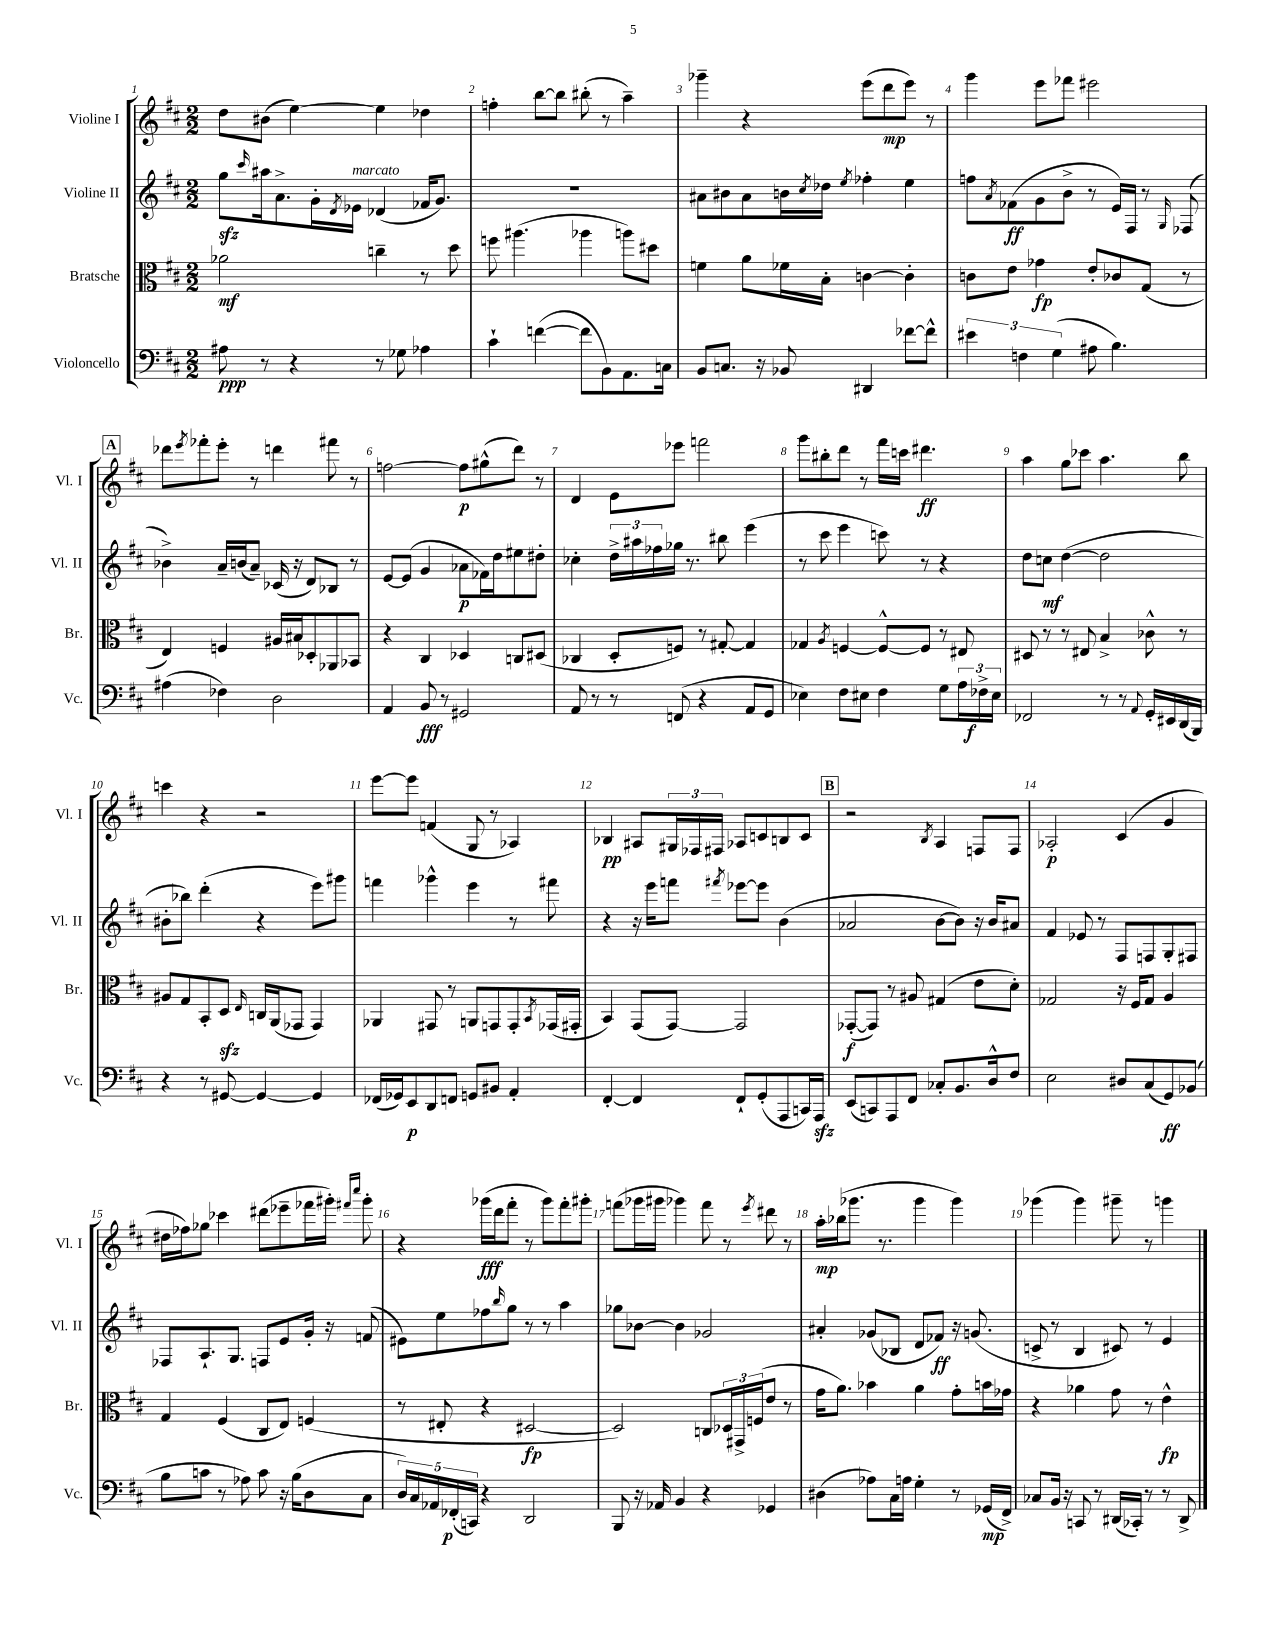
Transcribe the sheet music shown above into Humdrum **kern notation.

**kern	**kern	**kern	**kern
*staff4	*staff3	*staff2	*staff1
*clefF4	*clefC3	*clefG2	*clefG2
*k[f#c#]	*k[f#c#]	*k[f#c#]	*k[f#c#]
*M2/2	*M2/2	*M2/2	*M2/2
8A#	2a-	8gg	8dd
.	.	16qqccc#	.
8r	.	16aa#	(8b#
.	.	8.a^	.
4r	.	.	[4ee)
.	.	16g'	.
.	.	8qd	.
.	.	16e-	.
8r	4cc~	(4d-	4ee]
8G-	.	.	.
4A-	8r	16f-	4dd-
.	.	8.g)	.
.	8dd	.	.
=	=	=	=
4c#`	8ff	1r	4ff'
.	(4.aa#	.	.
([4f	.	.	[8bb
.	.	.	8bb]
8f]	4aa-	.	(8bb#'
8BB)	.	.	8r
8.AA	8aa)	.	4aa~)
.	8dd#	.	.
16C	.	.	.
=	=	=	=
8BB	4f	8a#	4ggg-~
8.C	.	8b#	.
.	8a	8a#	4r
16r	.	.	.
8BB-	16f-	16b	.
.	.	8qcc#	.
.	16B'	16dd-	.
.	.	8qee	.
4DD#	[4c	4ff-'	(8eee
.	.	.	8ddd
[8f-	4c']	4ee	8eee)
8f-^^]	.	.	8r
=	=	=	=
6e#	8c	8ff	4ggg
.	.	8qa	.
.	8e	(8f-	.
6F	.	.	.
.	4g-	8g	8eee
(6G	.	.	.
.	.	8b^	8fff-
8A#	8e'	8r	2eee#
4.B)	8c-	16e)	.
.	.	16F#	.
.	(8G	8r	.
.	.	16qqG	.
.	8r	(8F-	.
=	=	=	=
(4A#	4E)	4b-^)	8ddd-
.	.	.	8qeee
.	.	.	8fff-'
4F-)	4F	16a~	8eee'
.	.	(16b	.
.	.	8a~)	8r
2D	16A#	(16c-	4ddd
.	16B#	16r	.
.	8D-'	8d)	.
.	8AA-	8B-	8fff#
.	8BB-	8r	8r
=	=	=	=
4AA	4r	[8e	[2ff
.	.	(8e]	.
8BB	4C#	4g	.
8r	.	.	.
2GG#	4D-	8a-	8ff]
.	.	16f-)	(8gg#^^
.	.	16dd	.
.	8C	8ee#	8ddd)
.	(8D#	8dd#'	8r
=	=	=	=
8AA	4C-	4cc-'	4d
8r	.	.	.
8r	8D'	24dd^	8e
.	.	24aa#	.
.	.	24ff-	.
(8FF	8F)	16gg-	8eee-
.	.	8.r	.
4r	8r	.	2fff
.	[8G#'	8bb#	.
8AA	4G#]	(4eee	.
8GG	.	.	.
=	=	=	=
4E-)	4G-	8r	8ggg
.	.	8ccc#	8bb#'
.	8qA	.	.
8F#	[4F	4eee	8ddd
8E#	.	.	8r
4F#	8F^^_	8ccc)	16fff#
.	.	.	16ccc
.	8F]	8r	4.ddd#
8G	8r	4r	.
24A	8E#	.	.
24F-^	.	.	.
24E#	.	.	.
=	=	=	=
2FF-	8D#	8dd	4aa
.	8r	8cc	.
.	8r	([4dd	8gg
.	8E#	.	8ccc-
8r	4B^	2dd]	4.aa
8r	.	.	.
8qqAA	.	.	.
16GG'	8c-^^	.	.
16EE#	.	.	.
(16DD	8r	.	8bb
16BBB)	.	.	.
=	=	=	=
4r	8A#	8b#'	4ccc
.	8G	8bb-)	.
8r	8BB'	(4ddd'	4r
[8GG#	8D	.	.
.	16qqE	.	.
4GG#_	16C	4r	2r
.	(16AA	.	.
.	8GG-	.	.
4GG#]	4GG-)	8eee)	.
.	.	8ggg#	.
=	=	=	=
(16FF-	4AA-	4fff	[8eee
16GG-)	.	.	.
8EE	.	.	8eee]
8DD	8GG#	4ggg-^^	(4f
8FF	8r	.	.
8GG	8AA	4eee	8G
8BB#	8GG	.	8r
4AA'	8GG'	8r	4A-)
.	8qBB	.	.
.	(16GG-	8fff#	.
.	16GG#'	.	.
=	=	=	=
[4FF#'	4BB)	4r	4B-
4FF#]	(8GG	16r	8A#
.	.	16eee	.
.	[8GG)	8fff	24G#
.	.	.	24F-
.	.	.	24F#
.	.	8qfff#	.
8FF#`	2GG]	[8eee-	8A-
(8GG'	.	8eee-]	8c
8AAA	.	(4b	8B
16CC)	.	.	8c
16AAA	.	.	.
=	=	=	=
(8EE	([8GG-'	2a-	2r
8CC)	8GG-])	.	.
8AAA	8r	.	.
8FF#	8A#	.	.
.	.	.	8qB
8C-'	(4G#	[8b	4A
8.BB	.	8b])	.
.	8e	16r	8F
16D^^	.	16b	.
8F#	8d')	8a#	8F
=	=	=	=
2E	2G-	4f#	2A-'
.	.	8e-	.
.	.	8r	.
8D#	16r	8F#	(4c#
.	16F#	.	.
(8C#	8G-	8F	.
8GG)	4A	8G'	4g
(8BB-	.	8F#	.
=	=	=	=
8B	4G	8F-	16dd#
.	.	.	16ff-)
8c	.	8.A`	8gg-
8r	(4F#	.	4ccc-
.	.	8.G	.
8A-)	.	.	.
8c	8C#	8F	(8ddd#
16r	8E)	8e	8eee-~
(16B	.	.	.
8D	(4F	16g'	16fff-
.	.	16r	16ggg#')
.	.	.	16qqfff#
.	.	.	16qqcccc#
8C#	.	(8f	8ggg#'
=	=	=	=
20D)	8r	8e#)	4r
20C#	.	.	.
20AA-	.	.	.
.	8E#'	8ee	.
(20FF-'	.	.	.
20CC)	.	.	.
4r	4r	8ff-	(16ggg-
.	.	.	16ddd
.	.	16qqbb	.
.	.	8gg	8fff#'
2DD	[2D#	8r	8r
.	.	8r	8ggg-)
.	.	4aa	8fff#'
.	.	.	8ggg#'
=	=	=	=
8BBB	2D#])	8gg-	(8fff
16r	.	[8b-	16ggg-
16AA-	.	.	16ggg#
4BB	.	4b-]	4ggg-)
4r	8C	2g-	8fff
.	24D-	.	8r
.	24GG#^	.	.
.	(24F	.	.
.	.	.	8qeee
4GG-	8e	.	8ddd#
.	8r	.	8r
=	=	=	=
(4D#	16g	4a#'	16aa'
.	8.a)	.	(16bb-
.	.	.	8.ggg-
8A-)	4b-	(8g-	.
.	.	.	8.r
16C#	.	8B-	.
16A	.	.	.
4G'	4a	8d	4ggg-
.	.	8f-)	.
8r	8g'	16r	4ggg-)
.	.	(8.g	.
(16GG-	16b	.	.
16FF#^)	16g-	.	.
=	=	=	=
8C-	4r	8c^	(4ggg-
16BB	.	8r	.
16r	.	.	.
8CC	4a-	4B	4ggg-)
8r	.	.	.
(16DD#	8g	8c#)	8ggg#~
16CC-')	.	.	.
8r	8r	8r	8r
8r	4e^^	4e	4ggg
8DD#^	.	.	.
==	==	==	==
*-	*-	*-	*-
